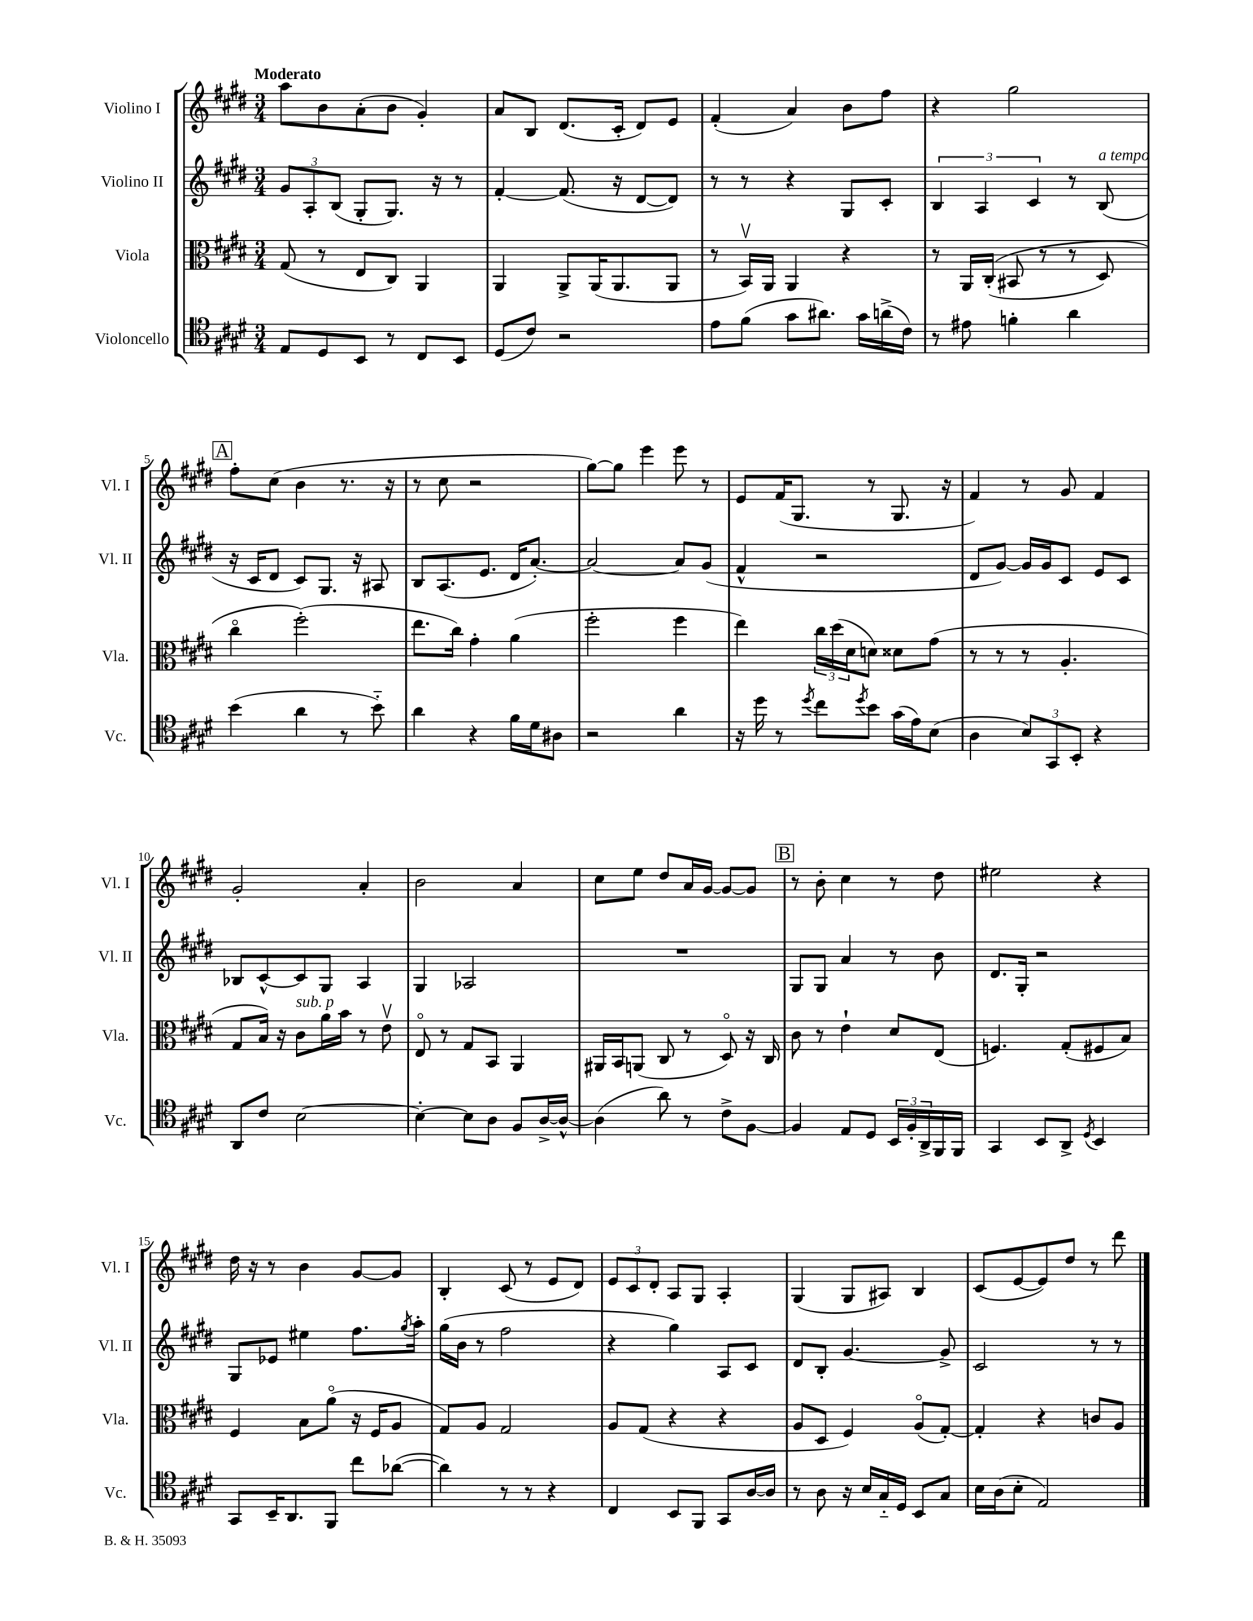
<<
\new StaffGroup <<
\new Staff = "s0" \with { instrumentName = "Violino I" shortInstrumentName = "Vl. I" } {
    \clef treble \key e \major \numericTimeSignature \time 3/4 \tempo "Moderato"
    a''8 b'8 a'8-.( b'8 gis'4-.) |
    a'8 b8 dis'8.( cis'16-. dis'8) e'8 |
    fis'4-.( a'4) b'8 fis''8 |
    r4 gis''2 |
    \mark \markup { \box "A" } fis''8-. cis''8( b'4 r8. r16 |
    r8 cis''8 r2 |
    gis''8~) gis''8 e'''4 e'''8 r8 |
    e'8 fis'16( gis8. r8 gis8. r16 |
    fis'4) r8 gis'8 fis'4 |
    gis'2-. a'4-. |
    b'2 a'4 |
    cis''8 e''8 dis''8 a'16 gis'16~ gis'8~ gis'8 |
    \mark \markup { \box "B" } r8 b'8-. cis''4 r8 dis''8 |
    eis''2 r4 |
    dis''16 r16 r8 b'4 gis'8~ gis'8 |
    b4-. cis'8( r8 e'8 dis'8) |
    \tuplet 3/2 { e'8 cis'8 dis'8-. } a8 gis8 a4-. |
    gis4( gis8 ais8) b4 |
    cis'8( e'8~ e'8) dis''8 r8 dis'''8 \bar "|." |
}
\new Staff = "s1" \with { instrumentName = "Violino II" shortInstrumentName = "Vl. II" } {
    \clef treble \key e \major \numericTimeSignature \time 3/4
    \tuplet 3/2 { gis'8 a8-. b8( } gis8-. gis8.) r16 r8 |
    fis'4~-. fis'8.( r16 dis'8~ dis'8) |
    r8 r8 r4 gis8 cis'8-. |
    \tuplet 3/2 { b4 a4 cis'4 } r8 b8^\markup { \italic "a tempo" }( |
    \mark \markup { \box "A" } r16 cis'16 dis'8 cis'8) gis8. r16 ais8 |
    b8 a8.( e'8. dis'16 a'8.~-.) |
    a'2~ a'8 gis'8( |
    fis'4-^ r2 |
    dis'8 gis'8~) gis'16 gis'16 cis'8 e'8 cis'8 |
    bes8 cis'8~-^ cis'8 gis8 a4 |
    gis4 aes2 |
    R2. |
    \mark \markup { \box "B" } gis8 gis8 a'4 r8 b'8 |
    dis'8. gis16-. r2 |
    gis8 ees'8 eis''4 fis''8. \acciaccatura { gis''8 } a''16-. |
    gis''16( b'16 r8 fis''2 |
    r4 gis''4) a8 cis'8 |
    dis'8 b8-. gis'4.~ gis'8-> |
    cis'2 r8 r8 \bar "|." |
}
\new Staff = "s2" \with { instrumentName = "Viola" shortInstrumentName = "Vla." } {
    \clef alto \key e \major \numericTimeSignature \time 3/4
    gis8( r8 e8 cis8) a,4 |
    a,4 a,8-> a,16( a,8. a,8 |
    r8 b,16\upbow) a,16 a,4 r4 |
    r8 a,16 cis16-.(\( bis,8 r8 r8 dis8) |
    \mark \markup { \box "A" } cis''4\flageolet fis''2-.(\) |
    e''8. cis''16) gis'4-. a'4( |
    fis''2-. fis''4 |
    e''4) \tuplet 3/2 { cis''16 dis''16( dis'16 } d'8) disis'8 gis'8( |
    r8 r8 r8 a4.-. |
    gis8 b16) r16 cis'8^\markup { \italic "sub. p" } a'16 b'16 r8 e'8\upbow |
    e8\flageolet r8 gis8 b,8 a,4 |
    ais,16 b,16 a,8( cis8 r8 dis8\flageolet) r16 cis16 |
    \mark \markup { \box "B" } cis'8 r8 e'4-! dis'8 e8( |
    f4.) gis8-.( fis8 b8) |
    fis4 b8 a'8\flageolet( r16 fis16 a8 |
    gis8) a8 gis2 |
    a8 gis8( r4 r4 |
    a8 dis8 fis4) a8\flageolet( gis8~-.) |
    gis4-. r4 c'8 a8 \bar "|." |
}
\new Staff = "s3" \with { instrumentName = "Violoncello" shortInstrumentName = "Vc." } {
    \clef tenor \key e \major \numericTimeSignature \time 3/4
    e8 dis8 b,8 r8 cis8 b,8 |
    dis8( cis'8) r2 |
    e'8 fis'8( gis'8 ais'8.) gis'16 a'16->( cis'16) |
    r8 eis'8 f'4-. a'4 |
    \mark \markup { \box "A" } b'4( a'4 r8 b'8-_) |
    a'4 r4 fis'16 dis'16 ais8 |
    r2 a'4 |
    r16 dis''16 r8 \acciaccatura { dis''8 } cis''8 \acciaccatura { dis''8 } b'8 gis'16( e'16) b8( |
    a4 \tuplet 3/2 { b8) gis,8 b,8-. } r4 |
    a,8 cis'8 b2~ |
    b4~-. b8 a8 fis8 a16~-> a16~-^ |
    a4( a'8) r8 cis'8-> fis8~ |
    \mark \markup { \box "B" } fis4 e8 dis8 \tuplet 3/2 { b,16 fis16-. a,16-> } fis,16 fis,16 |
    gis,4 b,8 a,8-> \acciaccatura { dis8 } b,4 |
    gis,8 b,16-- a,8. fis,8 cis''8 aes'8~( |
    aes'4) r8 r8 r4 |
    cis4 b,8 fis,8 gis,8 a16~ a16 |
    r8 a8 r16 b16 gis16-_ dis16 b,8 gis8 |
    b16 a16( b8-. e2) \bar "|." |
}
>>
>>
